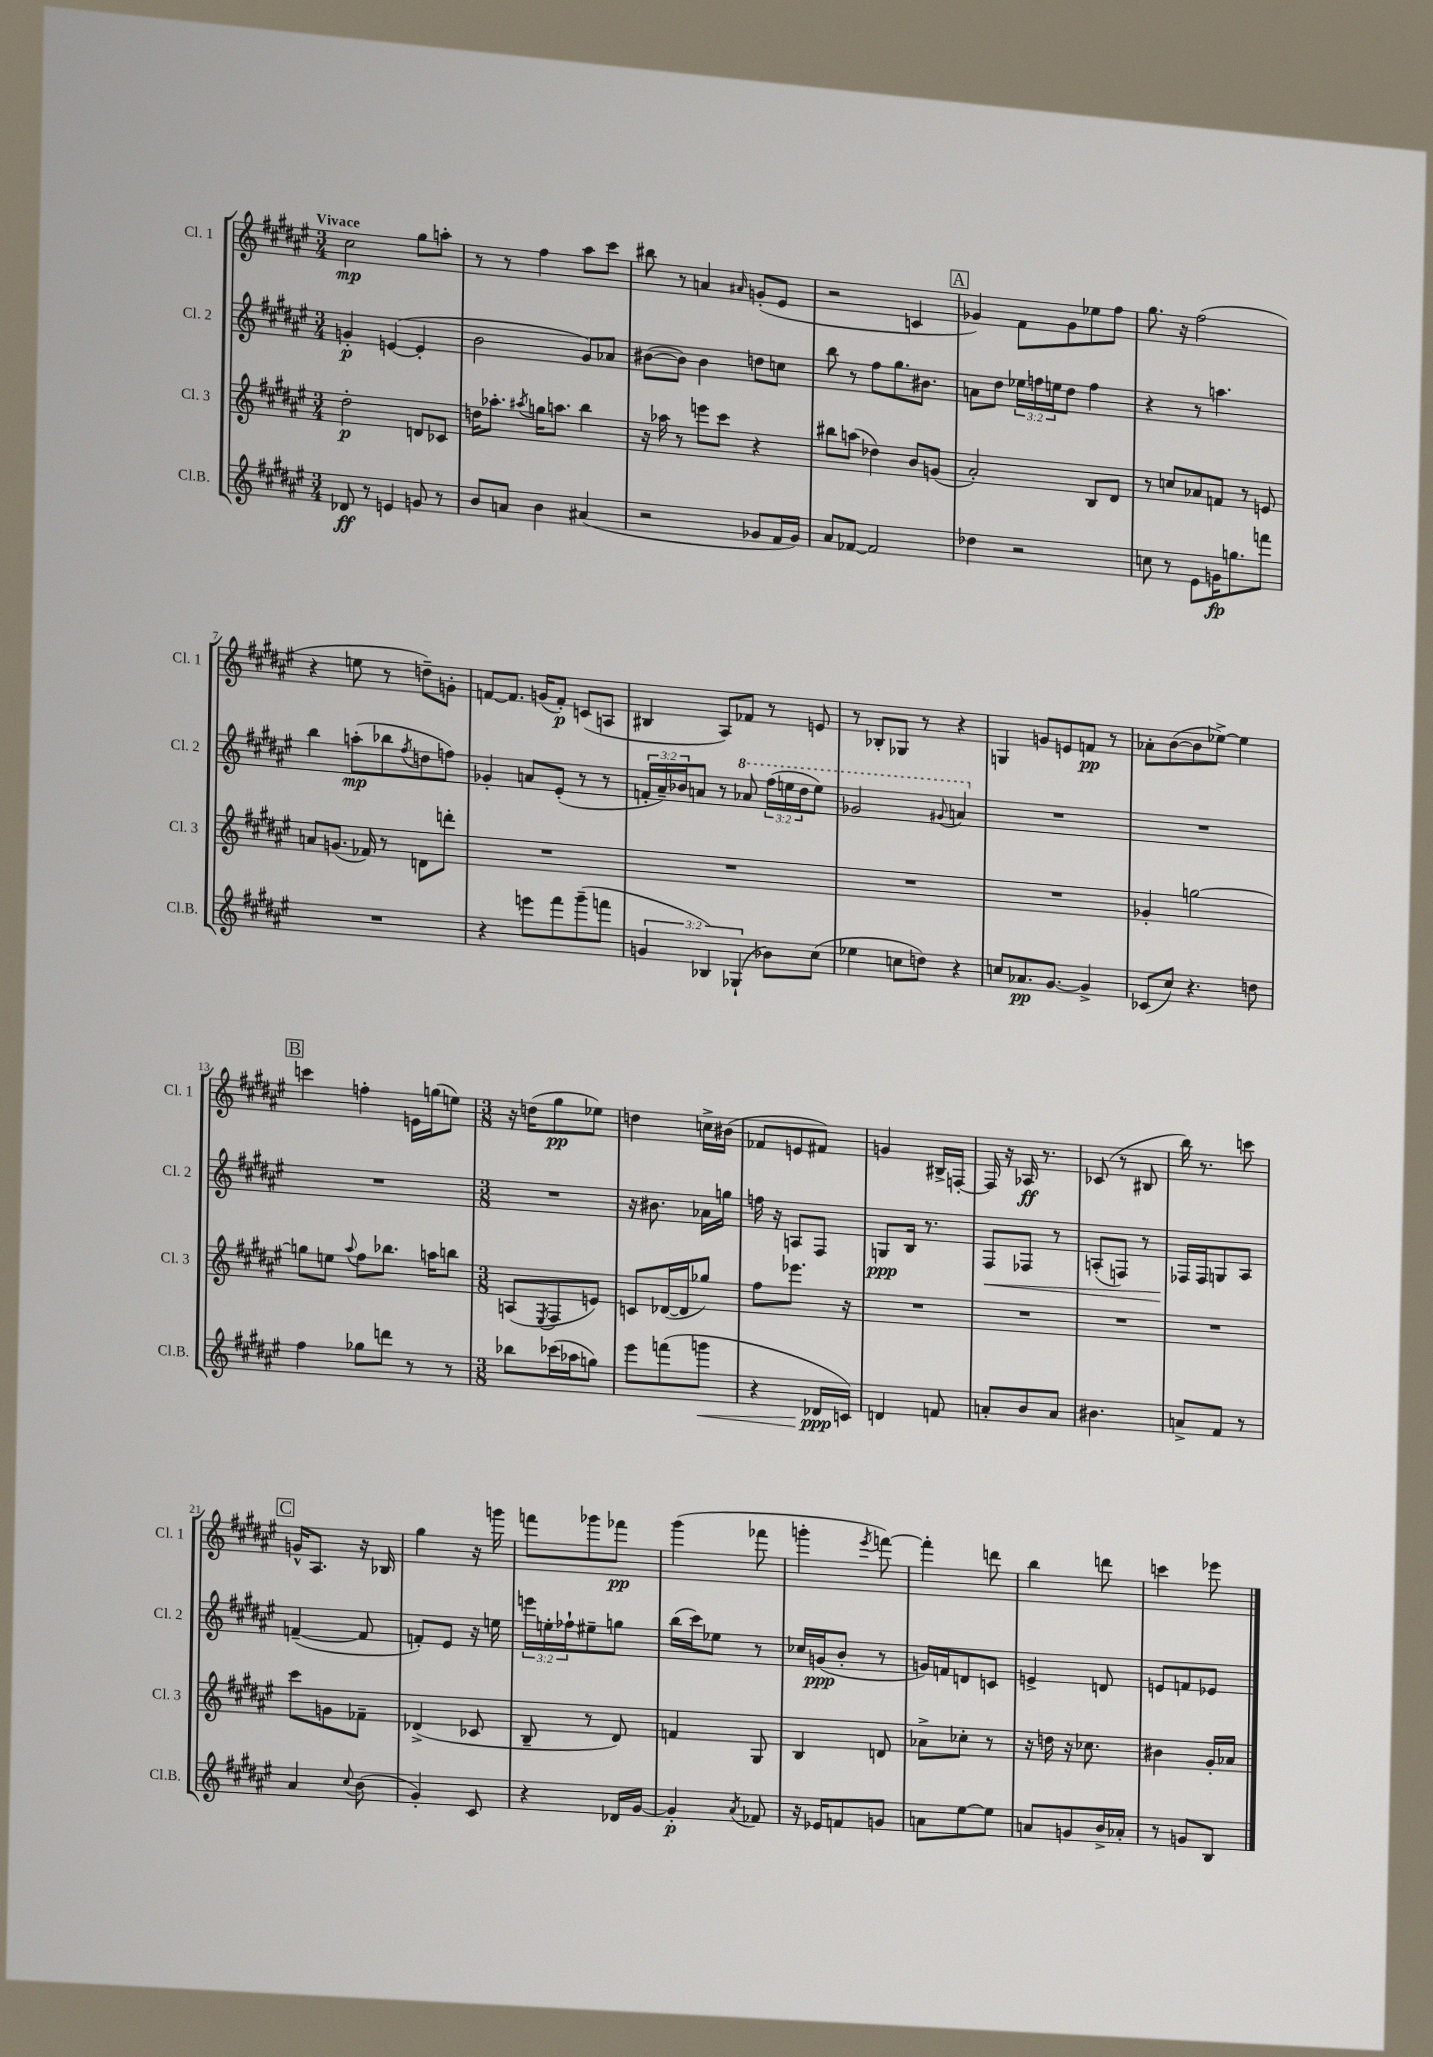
<<
\new StaffGroup <<
\new Staff = "s0" \with { instrumentName = "Cl. 1" shortInstrumentName = "Cl. 1" } {
    \clef treble \key fis \major \numericTimeSignature \time 3/4 \tempo "Vivace"
    cis''2\mp gis''8 a''8-. |
    r8 r8 fis''4 ais''8 cis'''8 |
    bis''8 r8 a'4 \grace { ais'16 } g'8-.( eis'8 |
    r2 c'4 |
    \mark \markup { \box "A" } ges'4) fis'8 ges'8 ees''8 fis''8 |
    gis''8. r16 fis''2( |
    r4 e''8 r8 d''8--) g'8-. |
    f'8~ f'8. g'16( f'8-.\p) c'8( a8 |
    bis4 ais8) fes'8 r8 e'8 |
    r8 bes8-. ges8 r8 r4 |
    g4 g'8 e'8 f'8\pp r8 |
    aes'8-. b'8~( b'8 ees''8~->) ees''4 |
    \mark \markup { \box "B" } c'''4 f''4-. e'16 g''16( e''8) |
    \numericTimeSignature \time 3/8 r16 d''16( gis''8\pp ees''8) |
    d''4 c''16-> bis'16( |
    fes'8 e'8 fis'8) |
    g'4 bis16-> f16~-. |
    f16 r16 aes16\ff r8. |
    ces'8( r8 bis8 |
    b''16) r8. c'''8 |
    \mark \markup { \box "C" } g'16-^ ais8. r16 bes16 |
    gis''4 r16 g'''16 |
    f'''8 ges'''8 fes'''8\pp |
    gis'''4( fes'''8 |
    g'''4-. \acciaccatura { eis'''8 } f'''8~) |
    f'''4-. d'''8 |
    b''4 d'''8 |
    c'''4 ees'''8 \bar "|." |
}
\new Staff = "s1" \with { instrumentName = "Cl. 2" shortInstrumentName = "Cl. 2" } {
    \clef treble \key fis \major \numericTimeSignature \time 3/4 \override Staff.TupletNumber.text = #tuplet-number::calc-fraction-text
    g'4-.\p e'4~( e'4-. |
    b'2 gis'8) aes'8 |
    bis'8~( bis'8) bis'4 d''8 c''8 |
    b''8 r8 fis''8 gis''8. bis'8. |
    \mark \markup { \box "A" } a'8 dis''8 \tuplet 3/2 { ees''16 f''16 e''16 } dis''8 f''4 |
    r4 r8 a''4. |
    b''4 a''8-.\mp( bes''8 \acciaccatura { fis''8 } d''8 f''8) |
    ges'4-. a'8 eis'8-.( r8 r8 |
    \tuplet 3/2 { f'16-. ais'16--) bes'16 } a'8 r8 \ottava #1 aes''8 \tuplet 3/2 { fis'''16( e'''16 dis'''16 } e'''8) |
    ges''2 \appoggiatura { gis''8 } a''4 \ottava #0 |
    R2. |
    R2. |
    \mark \markup { \box "B" } R2. |
    \numericTimeSignature \time 3/8 R4. |
    r16 bis'8. aes'16 g''16 |
    f''16 r16 a8 fis8 |
    g8\ppp b16 r8. |
    fis8\< fes8 r8 |
    a8-.( f8) r8 |
    fes16\! fes16 g8 ais8 |
    \mark \markup { \box "C" } f'4~--( f'8 |
    f'8-.) eis'8 r16 e''16 |
    \tuplet 3/2 { e'''16 e''16-. fes''16-! } eis''8-- g''8 |
    b''16( cis'''16) ees''8 r8 |
    ces''16 g'16\ppp( b'8-. r8 |
    g'16) f'16 d'8 c'8 |
    e'4-> d'8 |
    e'8 f'8 ees'8 \bar "|." |
}
\new Staff = "s2" \with { instrumentName = "Cl. 3" shortInstrumentName = "Cl. 3" } {
    \clef treble \key fis \major \numericTimeSignature \time 3/4
    dis''2-.\p d'8 ces'8 |
    d''16 aes''8.-. \acciaccatura { ais''8 } g''16 a''8. b''4 |
    r16 aes''16 r8 e'''8 cis'''8 r4 |
    bis''8 a''8( des''4) b'8 g'8( |
    \mark \markup { \box "A" } ais'2-.) b8 dis'8 |
    r8 c''8 aes'8 f'8 r8 e'8 |
    a'8 g'8.( fes'16) r8 d'8 d'''8-. |
    R2. |
    R2. |
    R2. |
    R2. |
    ges'4-. g''2~ |
    \mark \markup { \box "B" } g''8 e''8 \appoggiatura { ais''8 } fis''8 bes''8. a''16 b''8 |
    \numericTimeSignature \time 3/8 a8( \acciaccatura { eis8 } fis8 e'8) |
    c'8 des'16~( des'16 ges''8) |
    fis''8 ees'''8. r16 |
    R4. |
    R4. |
    R4. |
    R4. |
    \mark \markup { \box "C" } cis'''8 g'8 fes'8-- |
    des'4->( ces'8 |
    b8-- r8 dis'8) |
    f'4 gis8 |
    b4 d'8 |
    aes'8-> ces''8-. r8 |
    r16 d''16 r16 ces''8. |
    bis'4 gis'16-. aes'16 \bar "|." |
}
\new Staff = "s3" \with { instrumentName = "Cl.B." shortInstrumentName = "Cl.B." } {
    \clef treble \key fis \major \numericTimeSignature \time 3/4 \override Staff.TupletNumber.text = #tuplet-number::calc-fraction-text
    des'8\ff r8 e'4 g'8 r8 |
    b'8 a'8 b'4 ais'4( |
    r2 ges'8 fis'16 ges'16) |
    ais'8 fes'8~ fes'2 |
    \mark \markup { \box "A" } des''4 r2 |
    c''8 r8 eis'8 g'16\fp g''8. f'''8 |
    R2. |
    r4 e'''8 fis'''8 gis'''8--( f'''8 |
    \tuplet 3/2 { g'4 bes4) ges4-!( } bes'8) cis''8( |
    ees''4 c''8 d''8) r4 |
    c''8 aes'8.\pp gis'8.~ gis'4-> |
    ces'8( cis''8) r4. d''8 |
    \mark \markup { \box "B" } fis''4 ges''8 d'''8 r8 r8 |
    \numericTimeSignature \time 3/8 bes''8 ces'''16( aes''16 g''8) |
    eis'''8 f'''8( g'''8\< |
    r4 des'16\ppp\! c'16) |
    d'4 f'8 |
    a'8-. b'8 a'8 |
    bis'4. |
    a'8-> fis'8 r8 |
    \mark \markup { \box "C" } ais'4 \appoggiatura { cis''8 } b'8( |
    gis'4-.) cis'8 |
    r4 des'16 gis'16~ |
    gis'4-.\p \acciaccatura { ais'8 } fes'8 |
    r16 ees'16 f'8 g'8 |
    a'8 eis''8~ eis''8 |
    a'8 g'8 b'16-> aes'16-. |
    r8 g'8 b8 \bar "|." |
}
>>
>>
